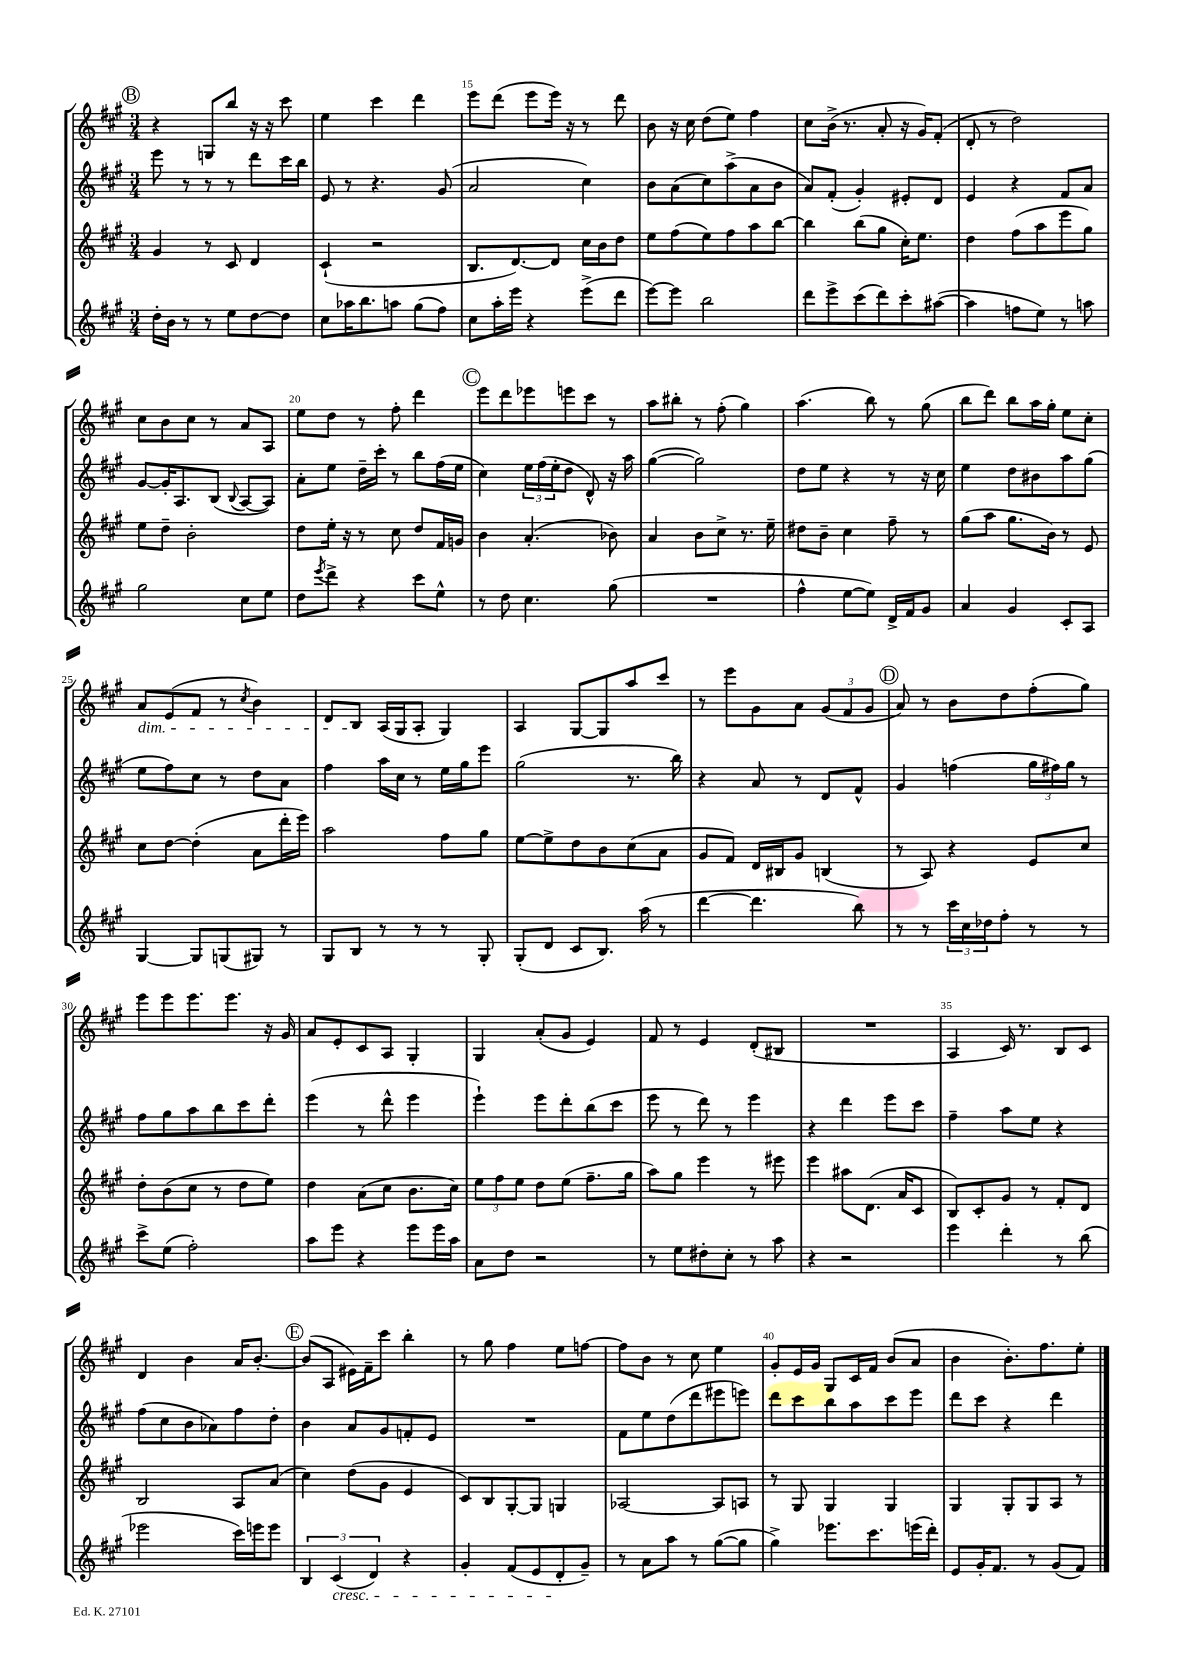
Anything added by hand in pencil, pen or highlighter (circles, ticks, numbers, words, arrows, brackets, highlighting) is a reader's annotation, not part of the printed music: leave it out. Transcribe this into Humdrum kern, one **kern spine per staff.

**kern	**kern	**kern	**kern
*staff4	*staff3	*staff2	*staff1
*clefG2	*clefG2	*clefG2	*clefG2
*k[f#c#g#]	*k[f#c#g#]	*k[f#c#g#]	*k[f#c#g#]
*M3/4	*M3/4	*M3/4	*M3/4
16dd'\LL	4g#/	8eee\	4r
16b\JJ	.	.	.
8r	.	8r	.
8r	8r	8r	8G/L
8ee\L	8c#/	8r	8bb/J
[8dd\	4d/	8ddd\L	16r
.	.	.	16r
8dd\]J	.	16ccc#\L	8ccc#\
.	.	16bb\JJ	.
=	=	=	=
8cc#\L	(4c#`/	8e/	4ee\
16aa-\K	.	8r	.
8.bb\	.	.	.
.	2r	4.r	4ccc#\
8aa\J	.	.	.
(8gg#\L	.	.	4ddd\
8ff#\J)	.	(8g#/	.
=	=	=	=
8cc#\L	8.B/L	2a/	8eee\L
16aa'\L	.	.	(8ddd\J
16eee\JJ	[8.d/)	.	.
4r	.	.	8eee\L
.	8d/]J	.	16eee\Jk)
.	.	.	16r
(8eee^\L	16cc#\LL	4cc#\)	8r
.	16b\J	.	.
8ddd\J	8dd\J	.	8ddd\
=	=	=	=
[8eee\L)	8ee\L	8b\L	8b\
8eee\]J	(8ff#\	(8a\	16r
.	.	.	16cc#\
2bb\	8ee\)	8cc#\)	(8dd\L
.	8ff#\	(8aa^\	8ee\J)
.	8aa\	8a\	4ff#\
.	[8bb\J	8b\J	.
=	=	=	=
8ddd\L	4bb\]	8a/L)	8cc#\L
8eee^\	.	(8f#'/J	(16b^\Jk
.	.	.	8.r
(8ccc#\	(8bb\L	4g#'/)	.
8ddd\)	8gg#\J	.	8a'/
8ccc#'\	16cc#'\LK)	8e#'/L	16r
.	8.ee\J	.	16g#/LK)
([8aa#\J	.	8d/J	(8f#'/J
=	=	=	=
4aa#\]	4dd\	4e/	8d'/
.	.	.	8r
8ff\L	(8ff#\L	4r	2dd\)
8ee\J)	8aa\	.	.
8r	8eee\	8f#/L	.
8aa\	8gg#\J)	8a/J	.
=	=	=	=
2gg#\	8ee\L	[8g#/L	8cc#\L
.	8dd~\J	16g#'/]K	8b\
.	.	8.A/	.
.	2b'\	.	8cc#\J
.	.	(8B/J	8r
.	.	8qqB/	.
8cc#\L	.	[8A/L	8a/L
8ee\J	.	8A/]J)	8A/J
=	=	=	=
8dd\L	8dd\L	8a'\L	8ee\L
8qeee/	.	.	.
8ddd^\J	16ee'\Jk	8ee\J	8dd\J
.	16r	.	.
4r	8r	16dd~\LL	8r
.	.	16ccc#'\JJ	.
.	8cc#\	8r	8ff#'\
8ccc#\L	8dd/L	8bb\L	4ddd\
8ee^^\J	16f#/L	(16ff#\L	.
.	16g/JJ	16ee\JJ	.
=	=	=	=
8r	4b\	4cc#\)	8eee\L
8dd\	.	.	8ddd\
4.cc#\	(4.a'/	24ee\LL	8eee-\
.	.	(24ff#\	.
.	.	24ee'\J	.
.	.	8dd\J	8eee\
.	.	8d^^/)	8ccc#\J
(8gg#\	8b-\)	16r	8r
.	.	16aa\	.
=	=	=	=
2.r	4a/	([4gg#\	8aa\L
.	.	.	8bb#'\J
.	8b\L	2gg#\])	8r
.	8cc#^\J	.	(8ff#'\
.	8.r	.	4gg#\)
.	16ee~\	.	.
=	=	=	=
4ff#^^\	8dd#\L	8dd\L	(4.aa\
.	8b~\J	8ee\J	.
[8ee\L	4cc#\	4r	.
8ee\]J)	.	.	8bb\)
16d^/LL	8ff#~\	8r	8r
16f#/J	.	.	.
8g#/J	8r	16r	(8gg#\
.	.	16cc#\	.
=	=	=	=
4a/	(8gg#\L	4ee\	8bb\L
.	8aa\J	.	8ddd\J)
4g#/	8.gg#\L	8dd\L	8bb\L
.	.	8b#\	16aa\L
.	16b\Jk)	.	16gg#'\JJ
8c#'/L	8r	8aa\	8ee\L
8A/J	8e/	(8gg#\J	8cc#'\J
=	=	=	=
[4G#/	8cc#\L	8ee\L	8a/L
.	[8dd\J	8ff#\)	(8e/
8G#/]L	(4dd'\]	8cc#\J	8f#/J
(8G/	.	8r	8r
.	.	.	8qcc#/
8G#/J)	8a\L	8dd\L	4b\)
8r	16ddd'\L	8a\J	.
.	16eee\JJ)	.	.
=	=	=	=
8G#/L	2aa\	4ff#\	8d/L
8B/J	.	.	8B/J
8r	.	16aa\LL	(16A/LL
.	.	16cc#\JJ	16G#/J
8r	.	8r	8A'/J
8r	8ff#\L	16ee\LL	4G#/)
.	.	16gg#\J	.
8G#'/	8gg#\J	8eee\J	.
=	=	=	=
(8G#'/L	[8ee\L	(2gg#\	4A/
8d/J	8ee^\]	.	.
8c#/L	8dd\	.	[8G#/L
8.B/J)	8b\	.	8G#/]
.	(8cc#\	8.r	8aa/
(16aa\	.	.	.
8r	8a\J	.	8ccc#/J
.	.	16bb\)	.
=	=	=	=
[4ddd\	8g#/L	4r	8r
.	8f#/J)	.	8eee\L
4.ddd\]	16d/LL	8a/	8g#\
.	16B#/J	.	.
.	8g#/J	8r	8a\J
.	(4B/	8d/L	(12g#/L
.	.	.	12f#/
8bb\)	.	8f#^^/J	.
.	.	.	12g#/J
=	=	=	=
8r	8r	4g#/	8a/)
8r	8A/)	.	8r
24ccc#\LL	4r	(4ff\	8b\L
24cc#\	.	.	.
24dd-\J	.	.	.
8ff#'\J	.	.	8dd\
8r	8e/L	24gg#\LL	(8ff#'\
.	.	24ff#\)	.
.	.	24gg#\JJ	.
8r	8cc#/J	8r	8gg#\J)
=	=	=	=
8ccc#^\L	8dd'\L	8ff#\L	8eee\L
(8ee\J	(8b\	8gg#\	8eee\
2ff#'\)	8cc#\J	8aa\	8.eee\
.	8r	8bb\	.
.	.	.	8.eee\J
.	8dd\L	8ccc#\	.
.	8ee\J)	8ddd'\J	16r
.	.	.	16g#/
=	=	=	=
8aa\L	4dd\	(4eee\	8a/L
8eee\J	.	.	8e'/
4r	(8a\L	8r	8c#/
.	8cc#\J	8ddd^^\	8A/J
8eee\L	8.b\L	4eee\	4G#'/
16eee\L	.	.	.
16aa\JJ	16cc#\Jk)	.	.
=	=	=	=
8a\L	12ee\L	4eee`\)	4G#/
.	12ff#\	.	.
8dd\J	.	.	.
.	12ee\J	.	.
2r	8dd\L	8eee\L	(8a'/L
.	(8ee\J	8ddd'\	8g#/J
.	8.ff#~\L	(8bb\	4e/)
.	.	8ccc#\J	.
.	16gg#\Jk	.	.
=	=	=	=
8r	8aa\L)	8eee\	8f#/
8ee\L	8gg#\J	8r	8r
8dd#'\	4eee\	8ddd\)	4e/
8cc#'\J	.	8r	.
8r	8r	4eee\	(8d'/L
8aa\	8eee#\	.	8B#/J
=	=	=	=
4r	4eee\	4r	2.r
2r	8aa#\L	4ddd\	.
.	(8.d\J	.	.
.	.	8eee\L	.
.	16a/LK	.	.
.	8c#/J	8ccc#\J	.
=	=	=	=
4eee\	8B/L)	4ff#~\	4A/
.	8c#'/	.	.
4ddd'\	8g#/J	8aa\L	16c#/)
.	.	.	8.r
.	8r	8ee\J	.
8r	8f#'/L	4r	8B/L
(8bb\	8d/J	.	8c#/J
=	=	=	=
2eee-\	2B/	(8ff#\L	4d/
.	.	8cc#\	.
.	.	8b\	4b\
.	.	8a-\)	.
16ccc#\LL)	8A/L	8ff#\	16a/LK
16eee\J	.	.	[8.b'/J
8eee\J	(8a/J	8dd'\J	.
=	=	=	=
6B/	4cc#\)	4b\	(8b/]L
.	.	.	8A/J
(6c#/	.	.	.
.	(8dd\L	8a/L	16e#\LL)
.	.	.	16f#~\J
6d/)	.	.	.
.	8g#\J	8g#/	8ccc#\J
4r	4e/	8f'/	4bb'\
.	.	8e/J	.
=	=	=	=
4g#'/	8c#/L)	2.r	8r
.	8B/	.	8gg#\
(8f#/L	[8G#'/	.	4ff#\
8e/	8G#/]J	.	.
8d'/	4G/	.	8ee\L
8g#~/J)	.	.	[8ff\J
=	=	=	=
8r	[2A-/	8f#\L	8ff\]L
8a\L	.	8ee\	8b\J
8aa\J	.	(8dd\	8r
8r	.	8ddd\	8cc#\
([8gg#\L	8A-/]L	8eee#\	4ee\
8gg#\]J	8A/J	8eee\J)	.
=	=	=	=
4gg#^\)	8r	8ddd\L	8g#'/L
.	8G#/	8ccc#\	16e/L
.	.	.	16g#/JJ
8.eee-\L	4G#/	8bb\	8G#/L
.	.	8aa\	16c#/L
8.ccc#\	.	.	16f#/JJ
.	4G#/	8ccc#\	(8b/L
(16eee\L	.	8eee\J	8a/J
16ddd'\JJ)	.	.	.
=	=	=	=
8e/L	4G#/	8ddd\L	4b\
16g#'/K	.	8ccc#\J	.
8.f#/J	.	.	.
.	8G#'/L	4r	8.b'\L)
8r	8G#/	.	.
.	.	.	8.ff#\
(8g#/L	8A/J	4ddd\	.
8f#/J)	8r	.	8ee'\J
==	==	==	==
*-	*-	*-	*-
